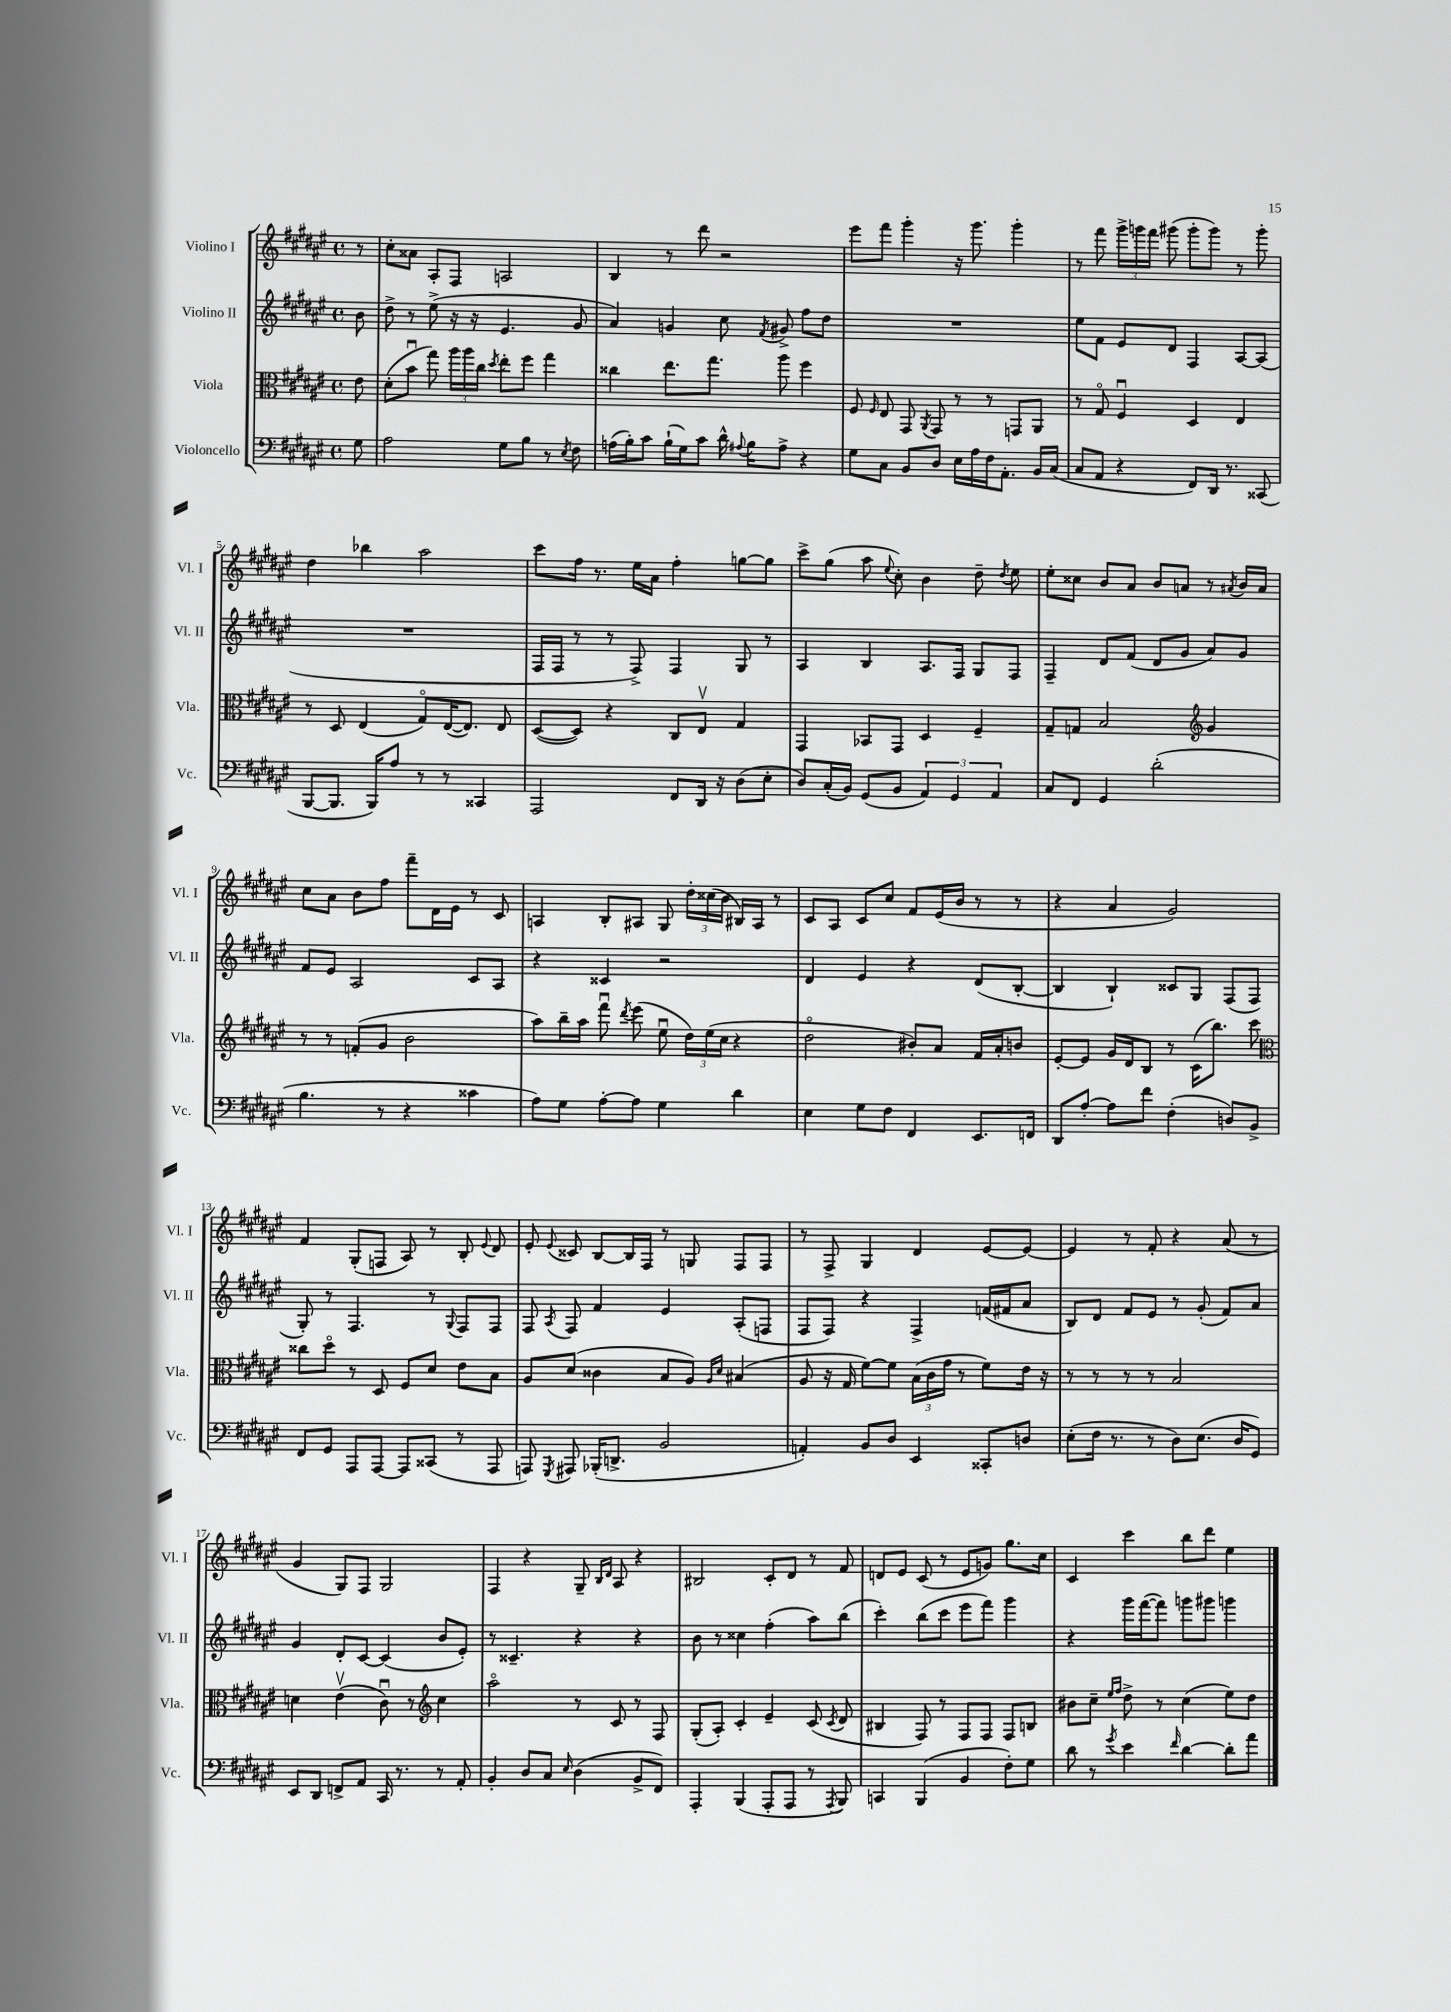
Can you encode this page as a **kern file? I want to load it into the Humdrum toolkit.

**kern	**kern	**kern	**kern
*staff4	*staff3	*staff2	*staff1
*clefF4	*clefC3	*clefG2	*clefG2
*k[f#c#g#d#a#e#]	*k[f#c#g#d#a#e#]	*k[f#c#g#d#a#e#]	*k[f#c#g#d#a#e#]
*M4/4	*M4/4	*M4/4	*M4/4
*met(c)	*met(c)	*met(c)	*met(c)
8G#\	8e#\	8b\	8r
=	=	=	=
2A#\	(8d#'\L	8dd#^\	8cc#'\L
.	8bu\J	8r	8a##\J
.	8gg#\)	(8ee#^\	8A#'/L
.	24aa#\LL	16r	8F#/J
.	24aa#\	.	.
.	.	16r	.
.	24cc#\JJ	.	.
.	8qdd#/	.	.
8G#\L	8ee#'\L	4.e#/	2A/
8B\J	8ff#\J	.	.
8r	4gg#\	.	.
8qE#/	.	.	.
8F#\	.	8g#/	.
=	=	=	=
(16A\LL	4cc##\	4a#/)	4B/
16B'\J)	.	.	.
8c#\J	.	.	.
(16B`\LL	8.ee#\L	4g/	8r
16G#\J)	.	.	.
8c#\J	.	.	8ddd#\
.	8.gg#\J	.	.
16d#^^\	.	8cc#\	2r
8qqA#/	.	.	.
16B\LK	.	.	.
.	.	8qf#/	.
8A#^\J	8aa#\	8g#^/	.
4r	4ff#\	8ff#\L	.
.	.	8dd#\J	.
=	=	=	=
8G#\L	8F#/	1r	8eee#\L
.	16qqF#/	.	.
8C#\J	8E#/	.	8fff#\J
8BB/L	8GG#/	.	4ggg#'\
.	8qAA#/	.	.
8D#/J	8GG#/	.	.
16E#\LL	8r	.	16r
16A#\	.	.	8.ggg#\
16F#\J	8r	.	.
8.AA#'\J	.	.	.
.	8GG/L	.	4ggg#'\
16BB/LL	8AA#/J	.	.
(16C#/JJ	.	.	.
=	=	=	=
8C#/L	8r	8ee#\L	8r
8AA#/J	8G#o/	8f#\J	8fff#\
4r	4F#u/	8e#/L	24ggg#^\LL
.	.	.	24ggg\
.	.	.	24fff#\JJ
.	.	8d#/J	(8ggg#\
8FF#/L)	4D#/	4F#/	8ggg#'\L
16DD#/Jk	.	.	8ggg#\J)
8.r	.	.	.
.	4E#/	[8A#/L	8r
(8CC##/	.	(8A#/]J	8ggg#'\
=	=	=	=
[8BBB/L	8r	1r	4dd#\
8.BBB/]J	8D#/	.	.
.	(4E#/	.	4bb-\
16BBB/LK)	.	.	.
8A#/J	.	.	.
8r	8G#o/L)	.	2aa#\
8r	([16E#/K	.	.
.	8.E#/]J)	.	.
4CC##/	.	.	.
.	8E#/	.	.
=	=	=	=
2AAA#/	([8D#/L	16F#/LL	8ccc#\L
.	.	16F#/JJ	.
.	8D#/]J)	8r	16ff#\Jk
.	.	.	8.r
.	4r	8r	.
.	.	8F#^/)	16ee#\LL
.	.	.	16a#\JJ
8FF#/L	8C#/L	4F#/	4ff#'\
16DD#/Jk	8E#v/J	.	.
16r	.	.	.
(8D#\L	4G#/	8G#/	[8gg\L
8E#'\J	.	8r	8gg\]J
=	=	=	=
8D#/L)	4GG#/	4A#/	8ccc#^\L
(16C#'/L	.	.	(8gg#\J
16BB/JJ)	.	.	.
(8GG#/L	8BB-/L	4B/	8aa#\
.	.	.	8qqee#/
8BB/J	8GG#/J	.	8cc#'\)
6AA#/)	4D#/	8.A#/L	4b\
6GG#/	.	.	.
.	.	16F#/Jk	.
.	4F#~/	8G#/L	8dd#~\
6AA#/	.	.	.
.	.	.	8qdd#/
.	.	8F#/J	8ee#\
=	=	=	=
8C#/L	8G#~/L	4F#~/	8ee#'\L
8FF#/J	8G/J	.	8cc##\J
4GG#/	2B/	8d#/L	8b/L
.	.	(8f#/J	8a#/J
(2d#'\	.	8d#/L	8b/L
.	.	8g#/J	8a/J
*	*clefG2	*	*
.	4g#/	8a#/L)	8r
.	.	.	8qa#/
.	.	8g#/J	16b/LL
.	.	.	16a#/JJ
=	=	=	=
4.B\	8r	8f#/L	8cc#\L
.	8r	8e#/J	8a#\J
.	(8f'/L	2A#/	8b\L
8r	8g#/J	.	8ff#\J
4r	2b\	.	8fff#~\L
.	.	.	16d#\L
.	.	.	16e#\JJ
4c##\	.	8c#/L	8r
.	.	8A#/J	8c#/
=	=	=	=
8A#\L)	8aa#\L)	4r	4A/
8G#\J	16bb~\L	.	.
.	16aa#\JJ	.	.
[8A#'\L	8fff#u\	4c##/	8B'/L
.	8qddd#/	.	.
8A#\]J	(8eee#\	.	8A#/J
4G#\	8ee#u\	2r	8G#/
.	24dd#\LL)	.	24dd#'\LL
.	(24ee#\	.	(24cc##\
.	24cc#\JJ	.	24b\JJ
4d#\	4r	.	16B#/LL)
.	.	.	16A#/JJ
.	.	.	8r
=	=	=	=
4E#\	2dd#o\	4d#/	8c#/L
.	.	.	8A#/J
8G#\L	.	4e#/	8c#/L
8F#\J	.	.	8cc#/J
4FF#/	8b#'/L)	4r	8f#/L
.	8a#/J	.	(16e#/L
.	.	.	16b/JJ
8.EE#/L	16f#/LL	(8d#/L	8r
.	16a#'/J	.	.
.	8b/J	[8B'/J	8r
16FF/Jk	.	.	.
=	=	=	=
8DD#/L	[8e#'/L	4B/]	4r
[8A#'/J	8e#/]J	.	.
8A#\]L	16g#/LL	4B`/)	4a#/
.	16d#/J	.	.
8f#\J	8B/J	.	.
(4F#'\	8r	8c##/L	2g#/)
.	(16c#\LK	8G#/J	.
.	8.bb\J)	.	.
8D/L)	.	(8F#/L	.
8BB^/J	8ccc#\	8F#/J	.
=	=	=	=
*	*clefC3	*	*
8FF#/L	8cc##\L	8G#'/)	4f#/
8GG#/J	8dd#o\J	8r	.
8AAA#/L	8r	4.F#/	(8G#'/L
[8AAA#/J	8D#/	.	8F/J
8AAA#/]L	8F#/L	.	8A#/)
(8CC##/J	8d#/J	8r	8r
.	.	8qqG#/	.
8r	8e#\L	8F#/L	8B'/
.	.	.	8qqe#/
8AAA#/	8B\J	8F#/J	8d#/
=	=	=	=
8AAA/)	8A#/L	8F#/	8e#'/
8qGGG#/	.	8qA#/	8qqe#/
8AAA#/	(8d#/J	8F#/	8c##/
(16BBB-'/LK	4c##\	4f#/	[8B/L
8.DD^/J	.	.	.
.	.	.	16B/]L
.	.	.	16F#/JJ
2BB/	8B/L	4e#/	8r
.	8A#/J)	.	8G/
.	16qqA#/LL	.	.
.	16qqd#/JJ	.	.
.	(4B#/	(8A#'/L	8F#/L
.	.	8F/J	8F#/J
=	=	=	=
4AA'/)	8A#/	8F#/L	8r
.	16r	8F#/J)	8F#^/
.	16G#/	.	.
8BB/L	[8f#\L)	4r	4G#/
8D#/J	8f#\]J	.	.
4EE#/	(24B\LL	4F#^/	4d#/
.	24c#\	.	.
.	24g#\JJ	.	.
.	8r	.	.
8CC##'/L	8f#\L)	(16f/LL	[8e#/L
.	.	16f#/J	.
8D/J	16e#\Jk	8a#/J	8e#/_J
.	16r	.	.
=	=	=	=
(8E#'\L	8r	8B/L)	4e#/]
16F#\Jk	8r	8d#/J	.
8.r	.	.	.
.	8r	8f#/L	8r
8r	8r	8e#/J	8f#'/
8D#\L)	2B/	8r	4r
(8.E#\J	.	(8g#'/	.
.	.	8f#/L)	(8a#/
16D#/LK	.	.	.
8GG#/J)	.	8a#/J	8r
=	=	=	=
8EE#/L	4d\	4g#/	4g#/
8DD#/J	.	.	.
8FF^/L	(4e#v\	8d#'/L	8G#/L)
8AA#/J	.	[8c#/J	8F#/J
16CC#/	8c#u\)	(4c#/]	2G#/
8.r	.	.	.
.	8r	.	.
*	*clefG2	*	*
8r	4cc#\	8b/L	.
8AA#'/	.	8e#'/J)	.
=	=	=	=
4BB'/	2aa#o\	8r	4F#/
.	.	4.c##~/	.
8D#/L	.	.	4r
8C#/J	.	.	.
16qqE#/	.	.	.
(4D#\	8r	4r	8G#~/
.	.	.	16qqB/LL
.	.	.	16qqd#/JJ
.	8c#/	.	8A#/
8BB^/L	8r	4r	4r
8FF#/J)	8F#/	.	.
=	=	=	=
4AAA#'/	(8G#'/L	8b\	2B#/
.	8A#'/J)	8r	.
(4BBB/	4c#'/	4cc##\	.
8AAA#'/L	4e#~/	(4ff#'\	8c#'/L
8AAA#/J	.	.	8d#/J
8r	(8c#/	8aa#\L)	8r
8qAAA#/	8qc#/	.	.
8BBB/)	8d#/	(8bb\J	8f#/
=	=	=	=
4CC/	4B#/	4ccc#'\)	8d/L
.	.	.	8e#/J
(4BBB/	8F#/)	(8bb\L	(8c#/
.	8r	8ccc#\J	8r
4BB/	8F#/L	8eee#\L	8e#/L
.	8F#/J	8fff#\J)	8g/J)
8F#'\L)	8F#/L	4ggg#\	8.gg#\L
8G#\J	8B/J	.	.
.	.	.	16cc#\Jk
=	=	=	=
8d#\	8b#\L	4r	4c#/
8r	8cc#~\J	.	.
.	16qqee#/LL	.	.
8qg#/	16qqff#/JJ	.	.
4e#\	8dd#^\	16ggg#\LL	4ccc#\
.	.	([16fff#\J	.
.	8r	8fff#\]J)	.
16qqf#/	.	.	.
[4d#\	(4cc#\	8ggg\L	8bb\L
.	.	8ggg#\J	8ddd#\J
8d#'\]L	8ee#\L)	4ggg\	4ee#\
8a#\J	8dd#\J	.	.
==	==	==	==
*-	*-	*-	*-
